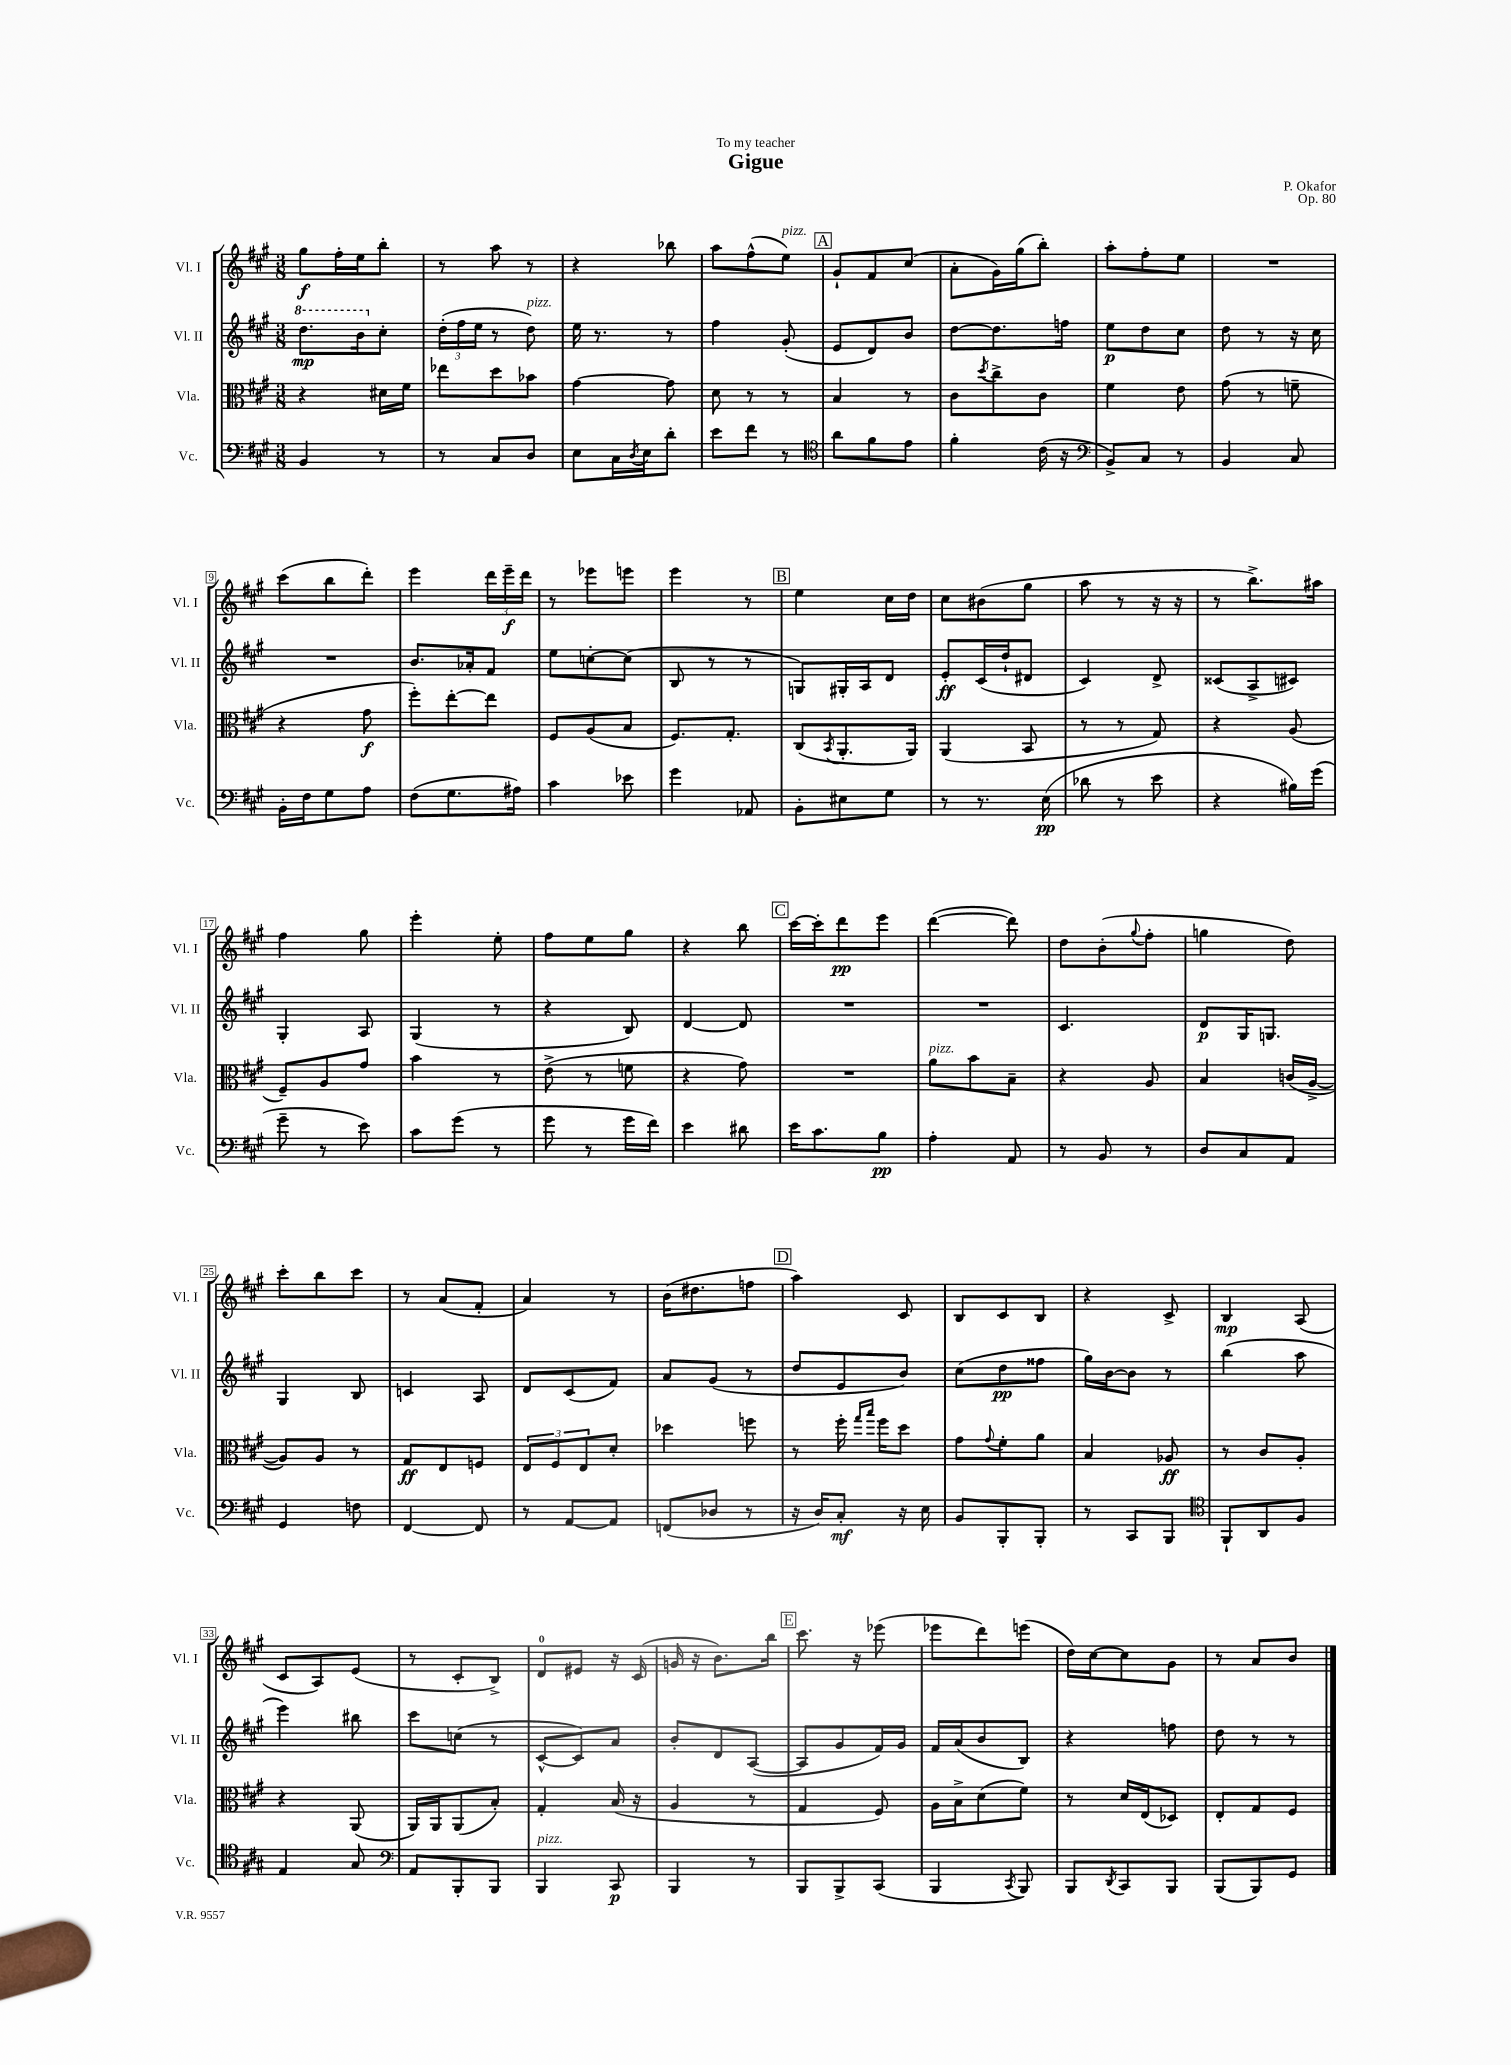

**kern	**dynam	**kern	**dynam	**kern	**dynam	**kern	**dynam
*part4	*part4	*part3	*part3	*part2	*part2	*part1	*part1
*staff4	*staff4	*staff3	*staff3	*staff2	*staff2	*staff1	*staff1
*I"Vc.	*	*I"Vla.	*	*I"Vl. II	*	*I"Vl. I	*
*I'Vc.	*	*I'Vla.	*	*I'Vl. II	*	*I'Vl. I	*
*clefF4	*	*clefC3	*	*clefG2	*	*clefG2	*
*k[f#c#g#]	*	*k[f#c#g#]	*	*k[f#c#g#]	*	*k[f#c#g#]	*
*M3/8	*	*M3/8	*	*M3/8	*	*M3/8	*
*	*	*	*	*8va	*	*	*
=1	=1	=1	=1	=1	=1	=1	=1
4BB/	.	4r	.	8.ddd\L	mp	8gg#\L	f
.	.	.	.	.	.	16ff#'\L	.
.	.	.	.	16bb\k	.	16ee\J	.
*	*	*	*	*X8va	*	*	*
8r	.	16d#X\LL	.	8cc#'\J	.	8bb'\J	.
.	.	16f#\JJ	.	.	.	.	.
=2	=2	=2	=2	=2	=2	=2	=2
8r	.	8ee-X\L	.	(24dd'\LL	.	8r	.
.	.	.	.	24ff#\	.	.	.
.	.	.	.	24ee\JJ	.	.	.
8C#/L	.	8dd\	.	8r	.	8aa\	.
!	!	!	!	!LO:TX:a:i:t=pizz.	!	!	!
8D/J	.	8b-X\J	.	8dd\)	.	8r	.
=3	=3	=3	=3	=3	=3	=3	=3
8E\L	.	[4g#\	.	16ee\	.	4r	.
.	.	.	.	8.r	.	.	.
16C#\L	.	.	.	.	.	.	.
8qD/	.	.	.	.	.	.	.
16E\J	.	.	.	.	.	.	.
8d'\J	.	8g#\]	.	8r	.	8bb-X\	.
=4	=4	=4	=4	=4	=4	=4	=4
8e\L	.	8d\	.	4ff#\	.	8aa\L	.
8f#\J	.	8r	.	.	.	(8ff#^^\	.
!	!	!	!	!	!	!LO:TX:a:i:t=pizz.	!
8r	.	8r	.	(8g#'/	.	8ee\J)	.
!!LO:REH:place=s1:t=A
=5	=5	=5	=5	=5	=5	=5	=5
*clefC4	*	*	*	*	*	*	*
8a\L	.	4B/	.	8e/L	.	8g#`/L	.
8f#\	.	.	.	8d/)	.	8f#/	.
8e\J	.	8r	.	8b/J	.	(8cc#/J	.
=6	=6	=6	=6	=6	=6	=6	=6
4f#'\	.	8c#\L	.	[8dd\L	.	8a'\L	.
.	.	8qdd/	.	.	.	.	.
.	.	8cc#^\	.	8.dd\]	.	16g#\L)	.
.	.	.	.	.	.	(16gg#\J	.
(16c#\	.	8c#\J	.	.	.	8bb'\J)	.
16r	.	.	.	16ffn\Jk	.	.	.
=7	=7	=7	=7	=7	=7	=7	=7
*clefF4	*	*	*	*	*	*	*
8BB^/L)	.	4f#\	.	8ee\L	p	8aa'\L	.
8C#/J	.	.	.	8dd\	.	8ff#'\	.
8r	.	8e\	.	8cc#\J	.	8ee\J	.
=8	=8	=8	=8	=8	=8	=8	=8
4BB/	.	(8g#\	.	8dd\	.	4.r	.
.	.	8r	.	8r	.	.	.
8C#/	.	8fn~\	.	16r	.	.	.
.	.	.	.	16cc#\	.	.	.
!!LO:LB:g=z
=9	=9	=9	=9	=9	=9	=9	=9
16BB'\LL	.	4r	.	4.r	.	(8ccc#\L	.
16F#\J	.	.	.	.	.	.	.
8G#\	.	.	.	.	.	8bb\	.
8A\J	.	8g#\	f	.	.	8ddd'\J)	.
=10	=10	=10	=10	=10	=10	=10	=10
(8F#\L	.	8ff#'\L)	.	8.b/L	.	4eee\	.
8.G#\	.	[8ee'\	.	.	.	.	.
.	.	.	.	16a-X'/k	.	.	.
.	.	8ee\J]	.	8f#/J	.	24ddd\LL	.
.	.	.	.	.	.	24eee~\	f
16A#X\Jk)	.	.	.	.	.	.	.
.	.	.	.	.	.	24ddd\JJ	.
=11	=11	=11	=11	=11	=11	=11	=11
4c#\	.	8F#/L	.	8ee\L	.	8r	.
.	.	(8A/	.	[8ccn'\	.	8eee-X\L	.
8e-X\	.	8B/J	.	(8cc\J]	.	8eeen\J	.
=12	=12	=12	=12	=12	=12	=12	=12
4g#\	.	8.F#/L)	.	8B/	.	4eee\	.
.	.	.	.	8r	.	.	.
.	.	8.G#'/J	.	.	.	.	.
8AA-X/	.	.	.	8r	.	8r	.
!!LO:REH:place=s1:t=B
=13	=13	=13	=13	=13	=13	=13	=13
8BB'\L	.	(8C#/L	.	8Gn/L)	.	4ee\	.
.	.	8qBB/	.	.	.	.	.
8E#X\	.	8.AA'/	.	16G#X'/L	.	.	.
.	.	.	.	16A/J	.	.	.
8G#\J	.	.	.	8d/J	.	16cc#\LL	.
.	.	16AA/Jk)	.	.	.	16dd\JJ	.
=14	=14	=14	=14	=14	=14	=14	=14
8r	.	(4AA/	.	8e'/L	ff	8cc#\L	.
8.r	.	.	.	(16c#/L	.	(8b#X\	.
.	.	.	.	16dd`/J	.	.	.
.	.	8BB/	.	8d#X/J	.	8gg#\J	.
(16E\	pp	.	.	.	.	.	.
=15	=15	=15	=15	=15	=15	=15	=15
8d-X\	.	8r	.	4c#/)	.	8aa\	.
8r	.	8r	.	.	.	8r	.
8e\	.	8G#/)	.	8d^/	.	16r	.
.	.	.	.	.	.	16r	.
=16	=16	=16	=16	=16	=16	=16	=16
4r	.	4r	.	(8c##X/L	.	8r	.
.	.	.	.	8A^/	.	8.bb^\L)	.
16B#X\LL)	.	(8A/	.	8c#X/J)	.	.	.
(16g#\JJ	.	.	.	.	.	16aa#X\Jk	.
!!LO:LB:g=z
=17	=17	=17	=17	=17	=17	=17	=17
8g#~\	.	8F#~/L)	.	4G#'/	.	4ff#\	.
8r	.	8A/	.	.	.	.	.
8e\)	.	8g#/J	.	8A/	.	8gg#\	.
=18	=18	=18	=18	=18	=18	=18	=18
8c#\L	.	4b\	.	(4G#/	.	4eee'\	.
(8g#\J	.	.	.	.	.	.	.
8r	.	8r	.	8r	.	8ee'\	.
=19	=19	=19	=19	=19	=19	=19	=19
8g#\	.	(8e^\	.	4r	.	8ff#\L	.
8r	.	8r	.	.	.	8ee\	.
16g#\LL	.	8fn\	.	8B/)	.	8gg#\J	.
16f#\JJ)	.	.	.	.	.	.	.
=20	=20	=20	=20	=20	=20	=20	=20
4e\	.	4r	.	[4d/	.	4r	.
8d#X\	.	8g#\)	.	8d/]	.	8bb\	.
!!LO:REH:place=s1:t=C
=21	=21	=21	=21	=21	=21	=21	=21
16e\KL	.	4.r	.	4.r	.	[16ccc#\LL	.
8.c#\	.	.	.	.	.	16ccc#'\J]	.
.	.	.	.	.	.	8ddd\	pp
8B\J	pp	.	.	.	.	8eee\J	.
=22	=22	=22	=22	=22	=22	=22	=22
!	!	!LO:TX:a:i:t=pizz.	!	!	!	!	!
4A'\	.	8a\L	.	4.r	.	([4ddd\	.
.	.	8b\	.	.	.	.	.
8AA/	.	8B~\J	.	.	.	8ddd\])	.
=23	=23	=23	=23	=23	=23	=23	=23
8r	.	4r	.	4.c#/	.	8dd\L	.
8BB/	.	.	.	.	.	(8b'\	.
.	.	.	.	.	.	8qqgg#/	.
8r	.	8A/	.	.	.	8ff#'\J	.
=24	=24	=24	=24	=24	=24	=24	=24
8D/L	.	4B/	.	8d/L	p	4ggn\	.
8C#/	.	.	.	16G#/K	.	.	.
.	.	.	.	8.Gn/J	.	.	.
8AA/J	.	(16cn/LL	.	.	.	8dd\)	.
.	.	[16A^/JJ	.	.	.	.	.
!!LO:LB:g=z
=25	=25	=25	=25	=25	=25	=25	=25
4GG#/	.	8A/L])	.	4G#/	.	8ccc#'\L	.
.	.	8A/J	.	.	.	8bb\	.
8Fn\	.	8r	.	8B/	.	8ccc#\J	.
=26	=26	=26	=26	=26	=26	=26	=26
[4FF#/	.	8G#/L	ff	4cn/	.	8r	.
.	.	8E/	.	.	.	(8a/L	.
8FF#/]	.	8Fn/J	.	8A/	.	8f#'/J	.
=27	=27	=27	=27	=27	=27	=27	=27
8r	.	12E/L	.	8d/L	.	4a/)	.
.	.	12F#/	.	.	.	.	.
[8AA/L	.	.	.	(8c#/	.	.	.
.	.	12E/	.	.	.	.	.
8AA/J]	.	8d'/J	.	8f#/J)	.	8r	.
=28	=28	=28	=28	=28	=28	=28	=28
(8FFn/L	.	4dd-X\	.	8a/L	.	(16b\KL	.
.	.	.	.	.	.	8.dd#X\	.
8D-X/J	.	.	.	(8g#/J	.	.	.
8r	.	8ffn\	.	8r	.	8ffn\J	.
!!LO:REH:place=s1:t=D
=29	=29	=29	=29	=29	=29	=29	=29
16r	.	8r	.	8dd/L	.	4aa\)	.
16D/KL)	.	.	.	.	.	.	.
8C#'/J	mf	16ff#'\	.	8e/	.	.	.
.	.	16qqgg#/LL	.	.	.	.	.
.	.	16qqbb/JJ	.	.	.	.	.
.	.	16ff#\KL	.	.	.	.	.
16r	.	8dd\J	.	8b/J)	.	8c#/	.
16E\	.	.	.	.	.	.	.
=30	=30	=30	=30	=30	=30	=30	=30
8BB/L	.	8g#\L	.	(8cc#\L	.	8B/L	.
.	.	8qqg#/	.	.	.	.	.
8BBB'/	.	8f#'\	.	8dd\	pp	8c#/	.
8BBB'/J	.	8a\J	.	8ff##X\J	.	8B/J	.
=31	=31	=31	=31	=31	=31	=31	=31
8r	.	4B/	.	16gg#\LL)	.	4r	.
.	.	.	.	[16b\J	.	.	.
8CC#/L	.	.	.	8b\J]	.	.	.
8BBB/J	.	8A-X/	ff	8r	.	8c#^/	.
=32	=32	=32	=32	=32	=32	=32	=32
*clefC4	*	*	*	*	*	*	*
8FF#`/L	.	8r	.	(4bb\	.	4B/	mp
8AA/	.	8c#/L	.	.	.	.	.
8F#/J	.	8A'/J	.	8aa\	.	(8A/	.
!!LO:LB:g=z
=33	=33	=33	=33	=33	=33	=33	=33
4E/	.	4r	.	4eee\)	.	8c#/L	.
.	.	.	.	.	.	8A/)	.
8G#/	.	(8AA/	.	8bb#X\	.	(8e/J	.
=34	=34	=34	=34	=34	=34	=34	=34
*clefF4	*	*	*	*	*	*	*
8AA/L	.	16AA/LL)	.	8ccc#\L	.	8r	.
.	.	16AA/J	.	.	.	.	.
8BBB'/	.	(8AA/	.	(8ccn\J	.	8c#'/L	.
8BBB/J	.	8B'/J)	.	8r	.	8B^/J)	.
=35	=35	=35	=35	=35	=35	=35	=35
!LO:TX:a:i:t=pizz.	!	!	!	!	!	!	!
4BBB/	.	4G#'/	.	[8c#^^/L	.	8d/L	.
.	.	.	.	8c#/])	.	8e#X/J	.
8CC#/	p	(16B/	.	8a/J	.	16r	.
.	.	16r	.	.	.	(16c#/	.
=36	=36	=36	=36	=36	=36	=36	=36
4BBB/	.	4A/	.	8b'/L	.	16gn/	.
.	.	.	.	.	.	16r	.
.	.	.	.	8d/	.	8.b\L)	.
8r	.	8r	.	([8A/J	.	.	.
.	.	.	.	.	.	16bb\Jk	.
!!LO:REH:place=s1:t=E
=37	=37	=37	=37	=37	=37	=37	=37
8BBB/L	.	4G#/	.	8A/L]	.	8.ccc#\	.
8BBB^/	.	.	.	8g#/	.	.	.
.	.	.	.	.	.	16r	.
(8CC#/J	.	8F#/)	.	16f#/L)	.	(8eee-X\	.
.	.	.	.	16g#/JJ	.	.	.
=38	=38	=38	=38	=38	=38	=38	=38
4BBB/	.	16A\LL	.	16f#/LL	.	8eee-X\L	.
.	.	16B^\J	.	(16a/J	.	.	.
.	.	(8d\	.	8b/	.	8ddd\)	.
8qCC#/	.	.	.	.	.	.	.
8BBB/)	.	8f#\J)	.	8B/J)	.	(8eeen\J	.
=39	=39	=39	=39	=39	=39	=39	=39
8BBB/L	.	8r	.	4r	.	16dd\LL)	.
.	.	.	.	.	.	[16cc#\J	.
8qDD/	.	.	.	.	.	.	.
8CC#/	.	16d/LL	.	.	.	8cc#\]	.
.	.	(16E/J	.	.	.	.	.
8BBB/J	.	8D-X/J)	.	8ffn\	.	8g#\J	.
=40	=40	=40	=40	=40	=40	=40	=40
(8BBB/L	.	8E'/L	.	8dd\	.	8r	.
8BBB/)	.	8G#/	.	8r	.	8a/L	.
8GG#/J	.	8F#/J	.	8r	.	8b/J	.
==	==	==	==	==	==	==	==
*-	*-	*-	*-	*-	*-	*-	*-
